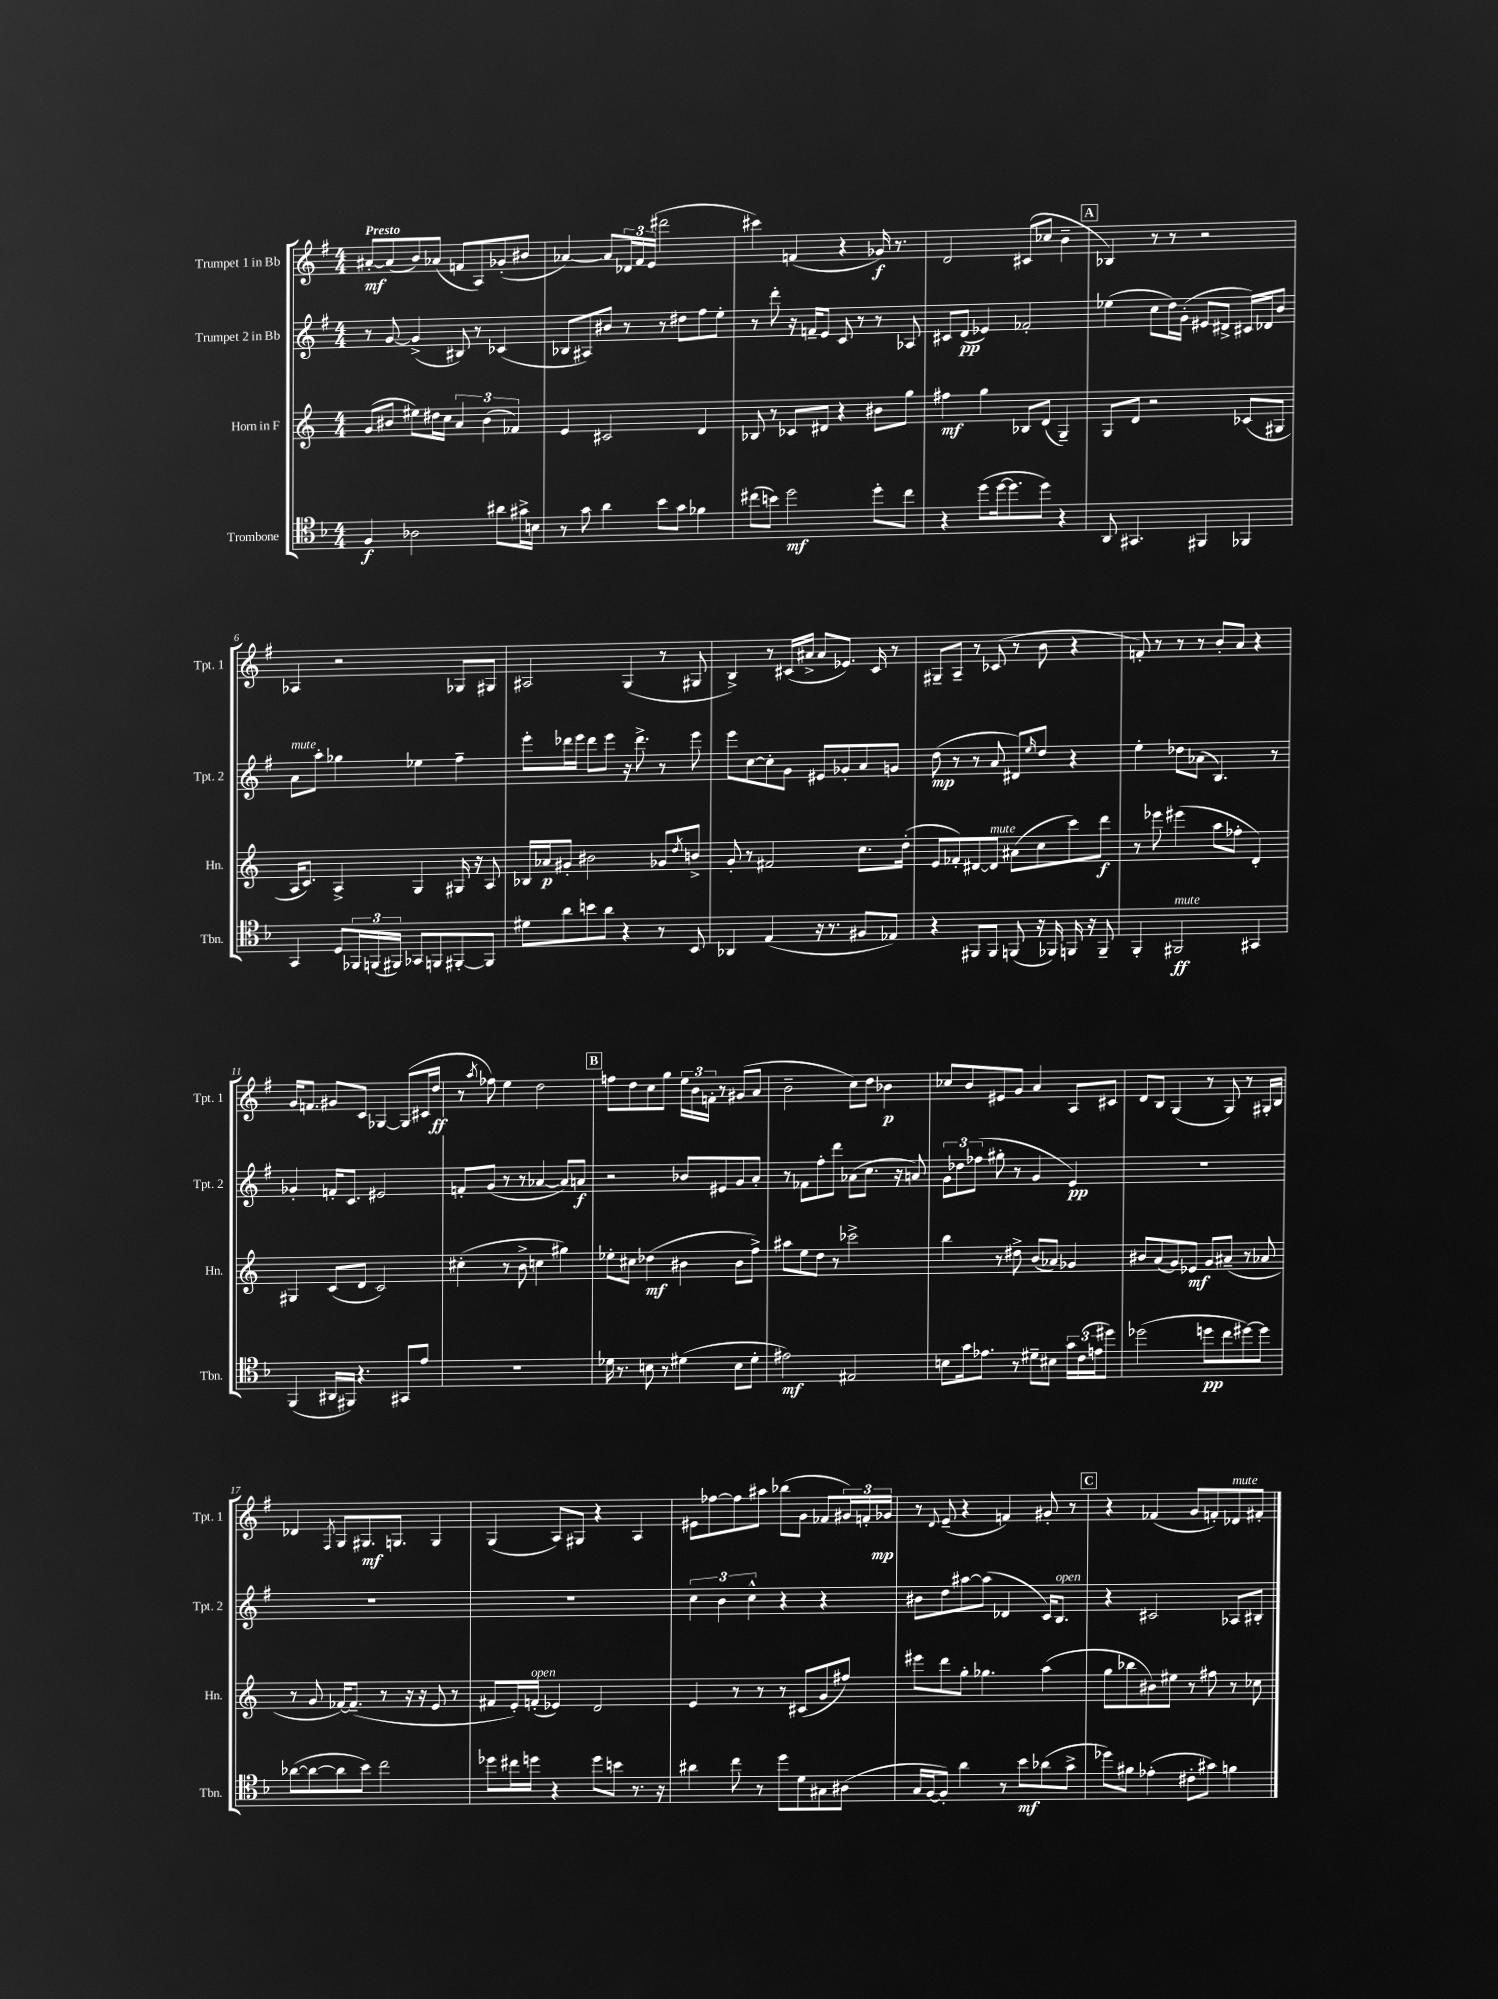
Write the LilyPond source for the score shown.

<<
\new StaffGroup <<
\new Staff = "s0" \with { instrumentName = "Trumpet 1 in Bb" shortInstrumentName = "Tpt. 1" } {
    \clef treble \key g \major \numericTimeSignature \time 4/4 \tempo "Presto"
    ais'8~-.\mf ais'8( b'8) aes'8( f'8 a8) ges'8-.( bis'8 |
    aes'4~) aes'8 \tuplet 3/2 { des'16 fis'16 e'16( } dis'''2 |
    cis'''4) f'4( r4 ges'16\f) r8. |
    d'2 cis'8( ces''8 b'4-- |
    \mark \markup { \box "A" } bes4) r8 r8 r2 |
    aes4 r2 ges8 gis8 |
    ais2 g4( r8 gis8 |
    b4->) r8 cis'16( ais'16-> ais'8 ees'8.) cis'16 r8 |
    gis8-- a8-- r8 ces'8( r8 b'8 r4 |
    f'8-.) r8 r8 r8 b'8-. a'8 r4 |
    g'16 f'8. gis'8 c'8 ges4~ ges8( cis'16 d''16\ff |
    r8 \acciaccatura { a''8 } fes''8) e''4 d''2 |
    \mark \markup { \box "B" } f''8 d''8 c''8 g''8 \tuplet 3/2 { e''16 b'16 f'16-. } r8 gis'8( a'8 |
    b'2-- c''8) d''8 bes'4\p |
    ces''8 b'8 eis'8 g'8 a'4 a8 cis'8 |
    d'8 b8 g4( r8 g8) r8 gis16-. b16 |
    des'4 \acciaccatura { fis8 } g8 gis8.\mf g8. g4 |
    g4( a8) gis8 r4 a4 |
    eis'8 fes''8~ fes''8 ais''8 bes''8( g'8 fes'8 \tuplet 3/2 { gis'16) f'16-. ges'16\mp } |
    r8 \appoggiatura { d'8 } e'8--( r4 f'4) gis'8-. r8 |
    \mark \markup { \box "C" } r4 fes'4( g'8 f'8-.) des'8^\markup { \italic "mute" } fis'8-. \bar "|." |
}
\new Staff = "s1" \with { instrumentName = "Trumpet 2 in Bb" shortInstrumentName = "Tpt. 2" } {
    \clef treble \key g \major \numericTimeSignature \time 4/4
    r8 g'8~ g'4->( bis8) r8 ces'4( |
    bes8 ais8) bis'8 r8 r8 dis''8 fis''8 e''8-. |
    r8 d'''8-. r16 f'16-- e'8 c'8 r8 r8 aes8 |
    cis'8 d'8\pp( ees'4) fes'2-. |
    \mark \markup { \box "A" } ees''4( c''8 d''16) g'16-.( eis'8 dis'8-> cis'16) des'16 b'8 |
    a'8^\markup { \italic "mute" } a''8-. ges''4 ees''4 fis''4-- |
    e'''8-. des'''16 e'''16 des'''8 e'''8 r16 des'''8.-> r8 e'''8 |
    e'''8 c''8~ c''8-. g'8 eis'8 ges'8-. a'8 g'8 |
    d''8\mp( r8 r8 a'8 dis'8) \grace { e''16 } d''8 r4 |
    e''4-. des''8 aes'8( b4.) r8 |
    ges'4-. f'16-. c'8. eis'2 |
    f'8-. g'8( r8 r8 aes'4~ aes'8) a'8\f |
    \mark \markup { \box "B" } r2 bes'8 eis'8 g'8 a'8-. |
    r8 fes'8 fis''8-. d'''8 aes'8( c''8. r16 a'8) |
    \tuplet 3/2 { g'8 des''8 fes''8( } gis''8-. r8 g'4 e'4\pp) |
    R1 |
    R1 |
    R1 |
    \tuplet 3/2 { c''4 b'4 c''4-^ } r4 r4 |
    bis'8 d''8 ais''8~ ais''8( des'4 c'16) b8.^\markup { \italic "open" } |
    \mark \markup { \box "C" } r4 cis'2 aes8 bis8-. \bar "|." |
}
\new Staff = "s2" \with { instrumentName = "Horn in F" shortInstrumentName = "Hn." } {
    \clef treble \key c \major \numericTimeSignature \time 4/4
    g'8( bis'8 eis''8) dis''16 c''16 \tuplet 3/2 { a'4 bis'4( fes'4) } |
    e'4 cis'2 d'4 |
    bes8 r8 ces'8 dis'8 r4 bis'8 g''8 |
    fis''4\mf g''4 bes8 d'8( g4--) |
    \mark \markup { \box "A" } g8 d'8 r2 ces'8( gis8 |
    a16 c'8.) a4-> g4 gis16 r16 a8 |
    bes16 aes'16\p gis'8-. bis'2 ges'8 \acciaccatura { d''8 } b'8-> |
    g'8-. r8 fis'2 c''8. d''16-.( |
    e'8 fes'8-.) dis'8~ dis'8^\markup { \italic "mute" } ais'8( c''8 c'''8) d'''8\f |
    r8 ees'''8 eis'''4( a''8 fes''8-. d'4-.) |
    gis4 c'8( d'8 c'2) |
    cis''4-.( r8 b'8-> c''4 gis''4) |
    \mark \markup { \box "B" } ees''8-. cis''8 des''4\mf( bis'4 bis'8 f''8->) |
    ais''8 e''8 d''8 r8 ces'''2-> |
    b''4 r8 dis''8-> b'8( aes'8) ges'4 |
    bis'8 a'8( g'8) ees'8\mf g'8 ais'8--( r8 aes'8 |
    r8 g'8 fes'16~) fes'8.--( r8 r16 r16 e'8 r8 |
    fis'8 e'16-.) f'16-.^\markup { \italic "open" }( ees'4) d'2 |
    e'4 r8 r8 r8 cis'8( g'8 fis''8) |
    eis'''8 d'''8 g''8-. ges''4. a''4( |
    \mark \markup { \box "C" } g''8 bes''8 bis'8) eis''8 r8 fis''8 r8 ces''8 \bar "|." |
}
\new Staff = "s3" \with { instrumentName = "Trombone" shortInstrumentName = "Tbn." } {
    \clef tenor \key f \major \numericTimeSignature \time 4/4
    f4\f aes2 ais'8 gis'16-> b16 |
    r8 g'8 a'4 bes'8 g'8 fes'4 |
    cis''8( b'8) d''2\mf d''8-. cis''8 |
    r4 d''8( d''16~ d''8. d''8) r4 |
    \mark \markup { \box "A" } a,8 gis,4. fis,4 fes,4 |
    g,4 d8 \tuplet 3/2 { fes,16 f,16( fis,16) } ges,8 f,8 fis,8~-. fis,8 |
    dis'8 a'8 b'8 a'8 r4 r8 bes,8 |
    aes,4 e4( r16 r8. fis8 ees8) |
    r4 fis,8 fis,8 f,8( r16 fes,16) f,16 r16 f,8-- |
    f,4-. fis,2\ff^\markup { \italic "mute" } gis,4 |
    f,4( ais,16 fis,16) r4. gis,8 e'8 |
    R1 |
    \mark \markup { \box "B" } des'16 r8. b8 r8 dis'4( b8 dis'8-. |
    eis'2\mf) eis2 |
    b8 g'16 ees'8. r8 dis'8-- bis8 \tuplet 3/2 { g'16 c'16( e'16 } dis''8) |
    des''2( d''8\pp c''8 dis''8~) dis''8 |
    aes'8~( aes'8~ aes'8 bes'8) c''2 |
    des''8 cis''16 d''16 r4 d''8 b'8 r8. r16 |
    ais'4 c''8 r8 d''8 d'8 gis8 ais8( |
    g16 f16~ f8-.) a'4 r8 bes'8\mf aes'8( g'8-> |
    \mark \markup { \box "C" } des''8) fis'8 ees'4-.( cis'8-. gis'8) f'4 \bar "|." |
}
>>
>>
